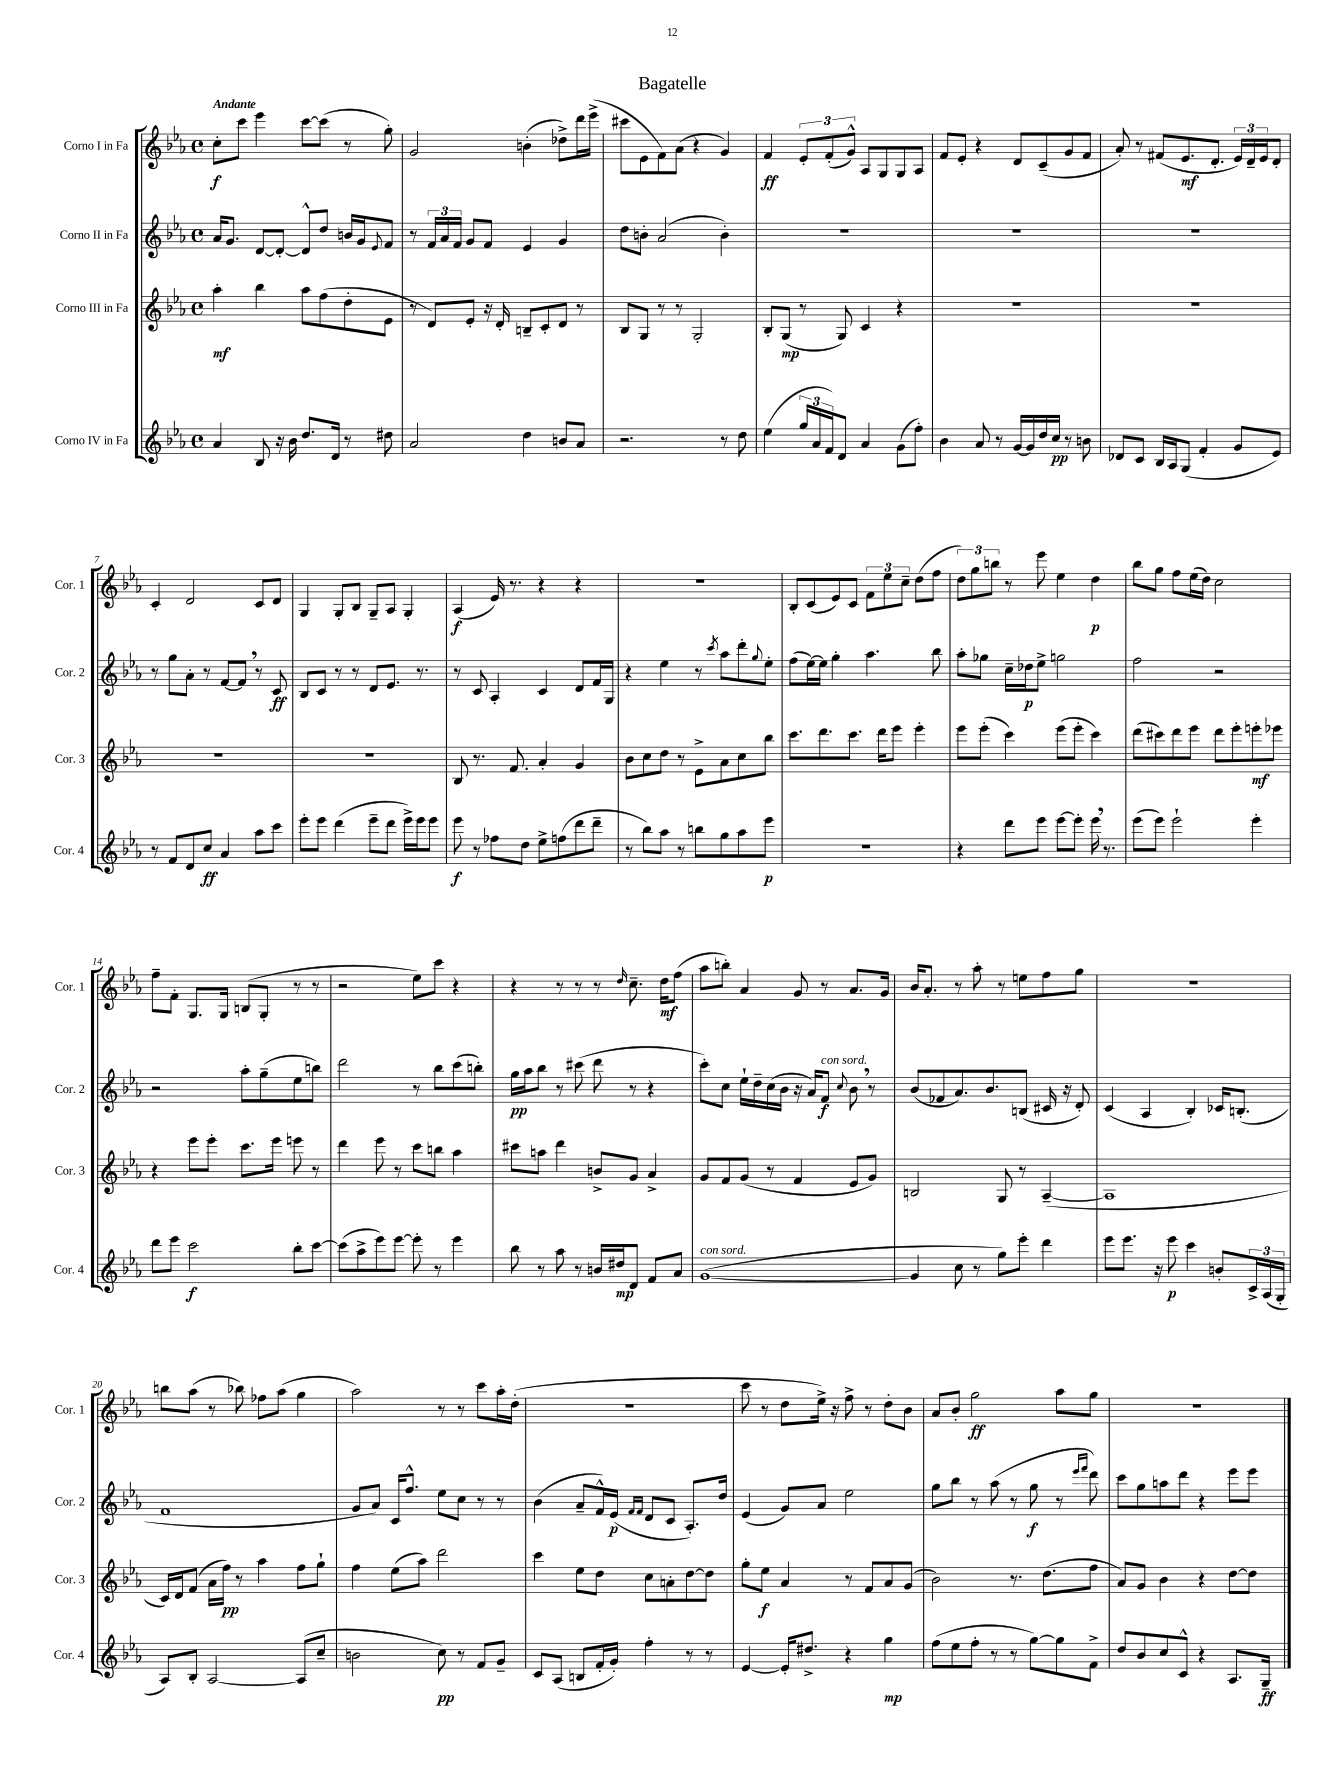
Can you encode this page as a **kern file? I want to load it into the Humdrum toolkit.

**kern	**kern	**kern	**kern
*staff4	*staff3	*staff2	*staff1
*clefG2	*clefG2	*clefG2	*clefG2
*k[b-e-a-]	*k[b-e-a-]	*k[b-e-a-]	*k[b-e-a-]
*M4/4	*M4/4	*M4/4	*M4/4
*met(c)	*met(c)	*met(c)	*met(c)
4a-/	4aa-'\	16a-/LK	8cc'\L
.	.	8.g/J	.
.	.	.	8ccc\J
8B-/	4bb-\	[8d/L	4eee-\
16r	.	8d'/_J	.
16b-\	.	.	.
8.dd/L	8aa-\L	8d^^/]L	[8ccc\L
.	(8ff\	8dd/J	(8ccc\]J
16d/Jk	.	.	.
8r	8dd'\	16b/LL	8r
.	.	16g/J	.
.	.	8qqe-/	.
8dd#\	8e-\J	8f/J	8gg'\)
=	=	=	=
2a-/	8r	8r	2g/
.	8d/L)	24f/LL	.
.	.	24a-/	.
.	.	24f/JJ	.
.	8e-'/J	8g/L	.
.	16r	8f/J	.
.	16d'/	.	.
4dd\	8B~/L	4e-/	(4b'\
.	8c'/	.	.
8b/L	8d/J	4g/	8dd-^\L)
8a-/J	8r	.	16ddd\L
.	.	.	(16eee-^\JJ
=	=	=	=
2.r	8B-/L	8dd\L	8ccc#\L
.	8G/J	8b'\J	8e-\
.	8r	(2a-/	8f\)
.	8r	.	(8a-\J
.	2G'/	.	4r
8r	.	4b'\)	4g/)
8dd\	.	.	.
=	=	=	=
(4ee-\	8B-'/L	1r	4f/
.	(8G/J	.	.
24gg/LL	8r	.	12e-'/L
24a-/	.	.	.
24f/J)	.	.	(12f'/
8d/J	8G/)	.	.
.	.	.	12g^^/J)
4a-/	4c/	.	8A-/L
.	.	.	8G/
(8g\L	4r	.	8G/
8ff'\J)	.	.	8A-/J
=	=	=	=
4b-\	1r	1r	8f/L
.	.	.	8e-'/J
8a-/	.	.	4r
8r	.	.	.
[16g/LL	.	.	8d/L
16g/]	.	.	.
16dd/	.	.	(8c~/
16cc/JJ	.	.	.
8r	.	.	8g/
8b\	.	.	8f/J
=	=	=	=
8d-/L	1r	1r	8a-'/)
8c/J	.	.	8r
16B-/LL	.	.	(8f#/L
16A-/J	.	.	.
(8G/J	.	.	8.e-/
4f'/	.	.	.
.	.	.	8.d'/J
8g/L	.	.	24e-/LL)
.	.	.	24d~/
.	.	.	24e-/J
8e-/J)	.	.	8d'/J
=	=	=	=
8r	1r	8r	4c'/
8f/L	.	8gg\L	.
8d/	.	8a-'\J	2d/
8cc/J	.	8r	.
4a-/	.	[8f/L	.
.	.	8f/]J	.
8aa-\L	.	8r	8c/L
8ccc\J	.	8c/	8d/J
=	=	=	=
8eee-'\L	1r	8B-/L	4G/
8eee-\J	.	8c/J	.
(4ddd\	.	8r	8G'/L
.	.	8r	8B-/J
8eee-~\L	.	8d/L	8G~/L
8ddd\J	.	8.e-/J	8A-/J
16eee-^\LL)	.	.	4G'/
16eee-\J	.	8.r	.
8eee-\J	.	.	.
=	=	=	=
8eee-\	8B-/	8r	(4A-/
8r	8.r	8c/	.
8ff-\L	.	4A-'/	16e-/)
.	8.f/	.	8.r
8dd\J	.	.	.
8ee-^\L	4a-'/	4c/	4r
(8ff\	.	.	.
8ddd\	4g/	8d/L	4r
8ddd~\J	.	16f/L	.
.	.	16G/JJ	.
=	=	=	=
8r	8b-\L	4r	1r
8bb-\L)	8cc\	.	.
8aa-\J	8dd\J	4ee-\	.
8r	8r	.	.
8bb\L	8e-^\L	8r	.
.	.	8qccc/	.
8gg\	8a-\	8aa-\L	.
8aa-\	8cc\	8ddd'\	.
.	.	8qqgg/	.
8eee-\J	8bb-\J	8ee-'\J	.
=	=	=	=
1r	8.ccc\L	(8ff\L	8B-'/L
.	.	[16ee-\L)	(8c/
.	8.ddd\	16ee-\]JJ	.
.	.	4gg'\	8e-/)
.	8.ccc\J	.	8c/J
.	.	4.aa-\	12f\L
.	16ddd\LK	.	.
.	.	.	12ee-\
.	8eee-\J	.	.
.	.	.	12cc~\J
.	4eee-'\	.	(8dd\L
.	.	8bb-\	8ff\J
=	=	=	=
4r	8eee-\L	8aa-'\L	12dd\L)
.	.	.	12gg\
.	(8eee-'\J	8gg-\J	.
.	.	.	12bb\J
8ddd\L	4ccc\)	16cc~\LL	8r
.	.	16dd-\J	.
8eee-\J	.	8ee-^\J	8eee-\
[8eee-\L	(8eee-\L	2gg\	4ee-\
8eee-'\]J	8eee-'\J	.	.
16eee-\	4ccc\)	.	4dd\
8.r	.	.	.
=	=	=	=
(8eee-\L	(8ddd\L	2ff\	8bb-\L
8eee-\J)	8ccc#\)	.	8gg\J
2eee-`\	8ddd\	.	8ff\L
.	8eee-\J	.	(16ee-\L
.	.	.	16dd\JJ)
.	8ddd\L	2r	2cc\
.	8eee-'\	.	.
4eee-'\	8eee'\	.	.
.	8eee-\J	.	.
=	=	=	=
8ddd\L	4r	2r	8ff~\L
8eee-\J	.	.	8f'\J
2ccc\	8eee-\L	.	8.G/L
.	8eee-'\J	.	.
.	.	.	16G/Jk
.	8.ccc\L	8aa-'\L	(8B/L
.	.	(8gg~\	8G'/J
.	16eee-\Jk	.	.
8bb-'\L	8eee\	8ee-\	8r
[8ccc\J	8r	8bb\J)	8r
=	=	=	=
(8ccc\]L	4ddd\	2ddd\	2r
8aa-^\	.	.	.
8eee-\)	8eee-\	.	.
[8eee-\J	8r	.	.
8eee-'\]	8ccc\L	8r	8ee-\L)
8r	8bb\J	8bb-\L	8ccc\J
4eee-\	4aa-\	(8ccc\	4r
.	.	8bb'\J)	.
=	=	=	=
8bb-\	8ccc#\L	16gg\LL	4r
.	.	16aa-\J	.
8r	8aa\J	8bb-\J	.
8aa-\	4ddd\	8r	8r
8r	.	(8ccc#\	8r
16b/LL	8b^/L	8ddd\	8r
16dd#/J	.	.	.
.	.	.	16qqdd/
8d/J	8g/J	8r	8.cc~\
8f/L	4a-^/	4r	.
.	.	.	16dd\LK
8a-/J	.	.	(8ff\J
=	=	=	=
([1g	8g/L	8ccc'\L)	8aa-\L
.	8f/	8cc\J	8bb'\J)
.	(8g/J	16ee-`\LL	4a-/
.	.	16dd~\	.
.	8r	(16cc\	.
.	.	16b-\JJ	.
.	4f/	16r	8g/
.	.	16a-/LK)	.
.	.	8f/J	8r
.	.	8qqcc/	.
.	8e-/L	8b-\	8.a-/L
.	8g/J)	8r	.
.	.	.	16g/Jk
=	=	=	=
4g/]	2B/	(8b-/L	16b-/LK
.	.	.	8.a-'/J
.	.	8f-/	.
8cc\	.	8.a-/)	8r
8r	.	.	8aa-'\
.	.	8.b-/	.
8gg\L)	8G/	.	8r
8eee-'\J	8r	(8B/J	8ee\L
4ddd\	([4A-~/	16c#/	8ff\
.	.	16r	.
.	.	8d'/)	8gg\J
=	=	=	=
8eee-\L	1A-]	(4c/	1r
8.eee-\J	.	.	.
.	.	4A-/	.
16r	.	.	.
8eee-\	.	.	.
4ccc\	.	4B-'/)	.
8b'/L	.	16c-/LK	.
.	.	(8.B'/J	.
24c^/L	.	.	.
(24A-/	.	.	.
24G'/JJ	.	.	.
=	=	=	=
8A-/L)	16c/LL)	1f	8bb\L
.	16d/J	.	.
8B-'/J	(8f/J	.	(8aa-\J
[2A-/	16a-\LL	.	8r
.	16ff\JJ)	.	.
.	8r	.	8bb-\)
.	4aa-\	.	8ff-\L
.	.	.	(8aa-\J
(8A-/]L	8ff\L	.	4gg\
8cc~/J	8gg`\J	.	.
=	=	=	=
2b\	4ff\	8g/L	2aa-\)
.	.	8a-/J)	.
.	(8ee-\L	16c/LK	.
.	.	8.ff^^/J	.
.	8aa-\J)	.	.
8cc\)	2ddd\	8ee-\L	8r
8r	.	8cc\J	8r
8f/L	.	8r	8ccc\L
8g~/J	.	8r	16aa-'\L
.	.	.	(16dd'\JJ
=	=	=	=
8c/L	4ccc\	(4b-\	1r
(8A-/J	.	.	.
8B/L	8ee-\L	8a-~/L	.
16f'/L	8dd\J	16f^^/L)	.
16g'/JJ)	.	(16e-/JJ	.
.	.	16qqf/LL	.
.	.	16qqf/JJ	.
4ff'\	8cc\L	8d/L	.
.	8a'\	8c/J	.
8r	[8dd\	8.A-'/L)	.
8r	8dd\]J	.	.
.	.	16dd/Jk	.
=	=	=	=
[4e-/	8gg'\L	(4e-/	8ccc\
.	8ee-\J	.	8r
16e-'/]LK	4a-/	8g/L)	8dd\L
8.dd#^/J	.	.	.
.	.	8a-/J	16ee-^\Jk)
.	.	.	16r
4r	8r	2ee-\	8ff^\
.	8f/L	.	8r
4gg\	8a-/	.	8dd'\L
.	(8g/J	.	8b-\J
=	=	=	=
(8ff\L	2b-\)	8gg\L	8a-/L
8ee-\	.	8bb-\J	8b-'/J
8ff'\J	.	8r	2gg\
8r	.	(8aa-\	.
8r	8.r	8r	.
[8gg\L)	.	8gg\	.
.	(8.dd\L	.	.
8gg\]	.	8r	8aa-\L
.	.	16qqeee-/LL	.
.	.	16qqfff/JJ	.
8f^\J	8ff\J	8ddd\)	8gg\J
=	=	=	=
8dd/L	8a-/L)	8ccc\L	1r
8b-/	8g/J	8gg\	.
8cc/	4b-\	8aa\	.
8c^^/J	.	8ddd\J	.
4r	4r	4r	.
8.A-/L	[8dd\L	8eee-\L	.
.	8dd\]J	8eee-\J	.
16G~/Jk	.	.	.
==	==	==	==
*-	*-	*-	*-
